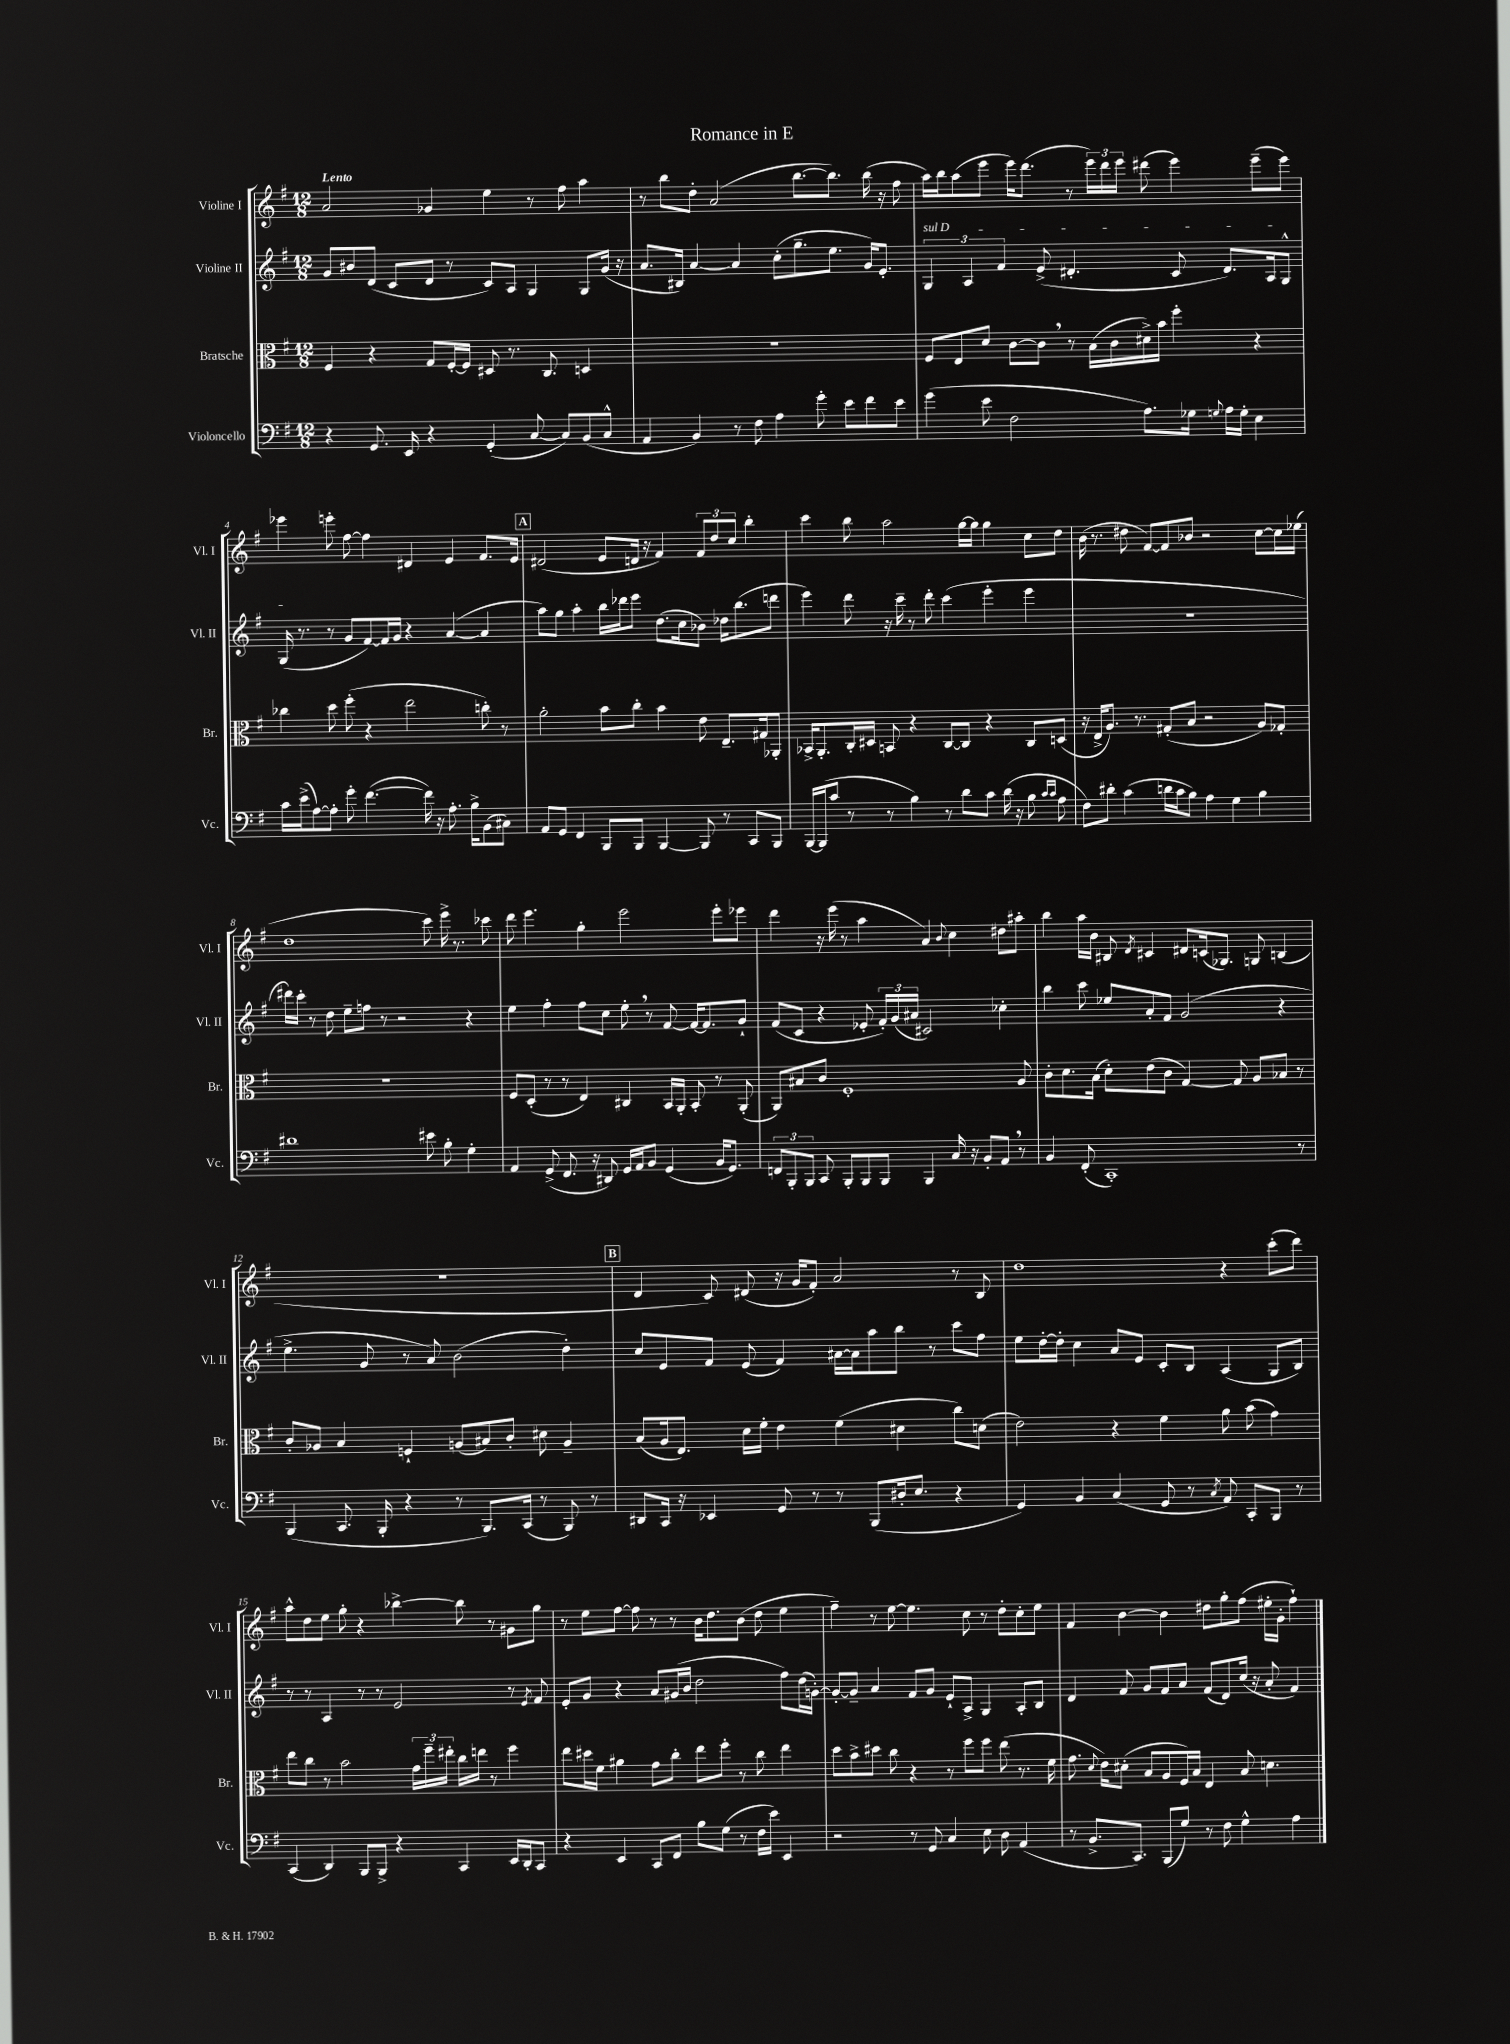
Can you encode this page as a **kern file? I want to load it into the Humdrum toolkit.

**kern	**kern	**kern	**kern
*staff4	*staff3	*staff2	*staff1
*clefF4	*clefC3	*clefG2	*clefG2
*k[f#]	*k[f#]	*k[f#]	*k[f#]
*M12/8	*M12/8	*M12/8	*M12/8
4r	4F#	8g	2a
.	.	8b#	.
8.GG	4r	(8d	.
.	.	8c	.
16EE	.	.	.
4r	8G	8d	4g-
.	[16F#'	8r	.
.	16F#]	.	.
(4GG'	8D#	8c)	4ee
.	8.r	8A	.
[8C	.	4G	8r
.	8.C	.	.
8C])	.	.	8ff#
(8BB	4D	8G	4aa
8C^^	.	(16g	.
.	.	16r	.
=	=	=	=
4AA	1.r	8.a	8r
.	.	.	8bb
.	.	16B#)	.
4BB)	.	[4a	8dd'
.	.	.	(2a
8r	.	4a]	.
8F#	.	.	.
4A	.	(8cc'	.
.	.	8.gg~	[8.bb
8g'	.	.	.
.	.	8.ee	8.bb])
8e	.	.	.
8f#	.	16g)	(16bb
.	.	8.e'	16r
8e	.	.	8ff#
=	=	=	=
(4g	8F#	6G	16aa)
.	.	.	16bb
.	8E	.	(8aa
.	.	6A	.
8e	8d	.	8eee
.	.	6f#	.
2F#	[8c	.	16eee)
.	.	.	(8.ddd
.	8c]	(8e^	.
.	8r	4.d#'	8r
.	(16B	.	24eee)
.	.	.	24ddd
.	16c	.	.
.	.	.	24eee
8.A)	16d#^)	.	(8ddd#
.	16b	.	.
.	4ff#'	8c	4eee)
16G-	.	.	.
8qqG	.	.	.
16A	.	8.d#)	.
16G'	.	.	.
4E	4r	.	(8eee~
.	.	16A	.
.	.	8G^^	8eee)
=	=	=	=
16c	4cc-	(16G	4eee-
(16e^	.	8.r	.
[8A)	.	.	.
8A']	8dd	8r	8eee'
8g'	(8ff#'	8g	[8ff#
([4.f#	4r	[8f#)	4ff#]
.	.	16f#]	.
.	.	16g	.
.	2ee	4r	4d#
16f#])	.	.	.
16r	.	.	.
8.A'	.	([4a	4e
16B^	.	.	.
(8BB	8cc')	4a]	8.f#
8C#)	8r	.	.
.	.	.	16e
=	=	=	=
8AA	2a'	8aa)	(2d#
8GG	.	8gg	.
4FF#	.	4aa'	.
8BBB	8b	16bb	8e
.	.	16ddd-	.
8BBB	8cc'	8eee	16d
.	.	.	16r
[4BBB	4b	(8.dd	4f#)
.	.	16cc	.
8BBB]	8e	8b-)	12f#
.	.	.	12dd
8r	8.E~	16dd-	.
.	.	.	12cc
.	.	(8.bb	.
8CC	.	.	4bb'
.	16G#	.	.
8BBB	8AA-'	8ddd	.
=	=	=	=
[16BBB	16BB-^	4eee)	4ccc
(16BBB]	8.AA'	.	.
8c	.	.	.
8r	16C'	8ddd	8bb
.	16D#	.	.
8r	8BB	16r	2aa
.	.	16ccc~	.
4B)	4r	8r	.
.	.	8ddd'	.
8r	[8C	(4ccc	.
8d	8C]	.	[16gg
.	.	.	16gg]
8c	4r	4eee'	4gg
(16d	.	.	.
16r	.	.	.
8B	8C	4eee	8cc
16qqc	.	.	.
16qqc	.	.	.
8A	(8D	.	8dd
=	=	=	=
8F#)	16r	1.r	(16b
.	16E^	.	8.r
8d#'	8.A)	.	.
(4c	.	.	8dd#
.	8.r	.	.
.	.	.	[8f#)
16d	(8G#'	.	8f#]
16c	.	.	.
8B)	8B	.	8b-
4A	2r	.	2r
4G	.	.	.
4B	8A)	.	[8cc
.	8G-'	.	16cc]
.	.	.	(16ee-
=	=	=	=
1d#	1.r	16ddd#)	1dd
.	.	16ccc'	.
.	.	8r	.
.	.	8dd	.
.	.	8ee~	.
.	.	8ff	.
.	.	8r	.
.	.	2r	.
8e#	.	.	8ccc)
8B'	.	.	16eee^
.	.	.	8.r
4G'	.	4r	.
.	.	.	8ccc-
=	=	=	=
4AA	8F#	4ee	8ddd
.	(8D'	.	4.eee
(8GG^	8r	4ff#'	.
8.FF#	8r	.	.
.	4E)	8ff#	4gg'
16r	.	.	.
8DD#)	.	8cc	.
16GG	4C#	8ee'	2eee
16AA	.	.	.
8BB	.	8r	.
(4GG	16BB	[8f#	.
.	16AA'	.	.
.	8BB'	16f#_	.
.	.	8.f#]	.
16BB	8r	.	8eee'
8.GG)	.	.	.
.	(8AA'	8g`	8eee-
=	=	=	=
12FF	8AA)	(8f#	4ddd
12BBB'	.	.	.
.	8B#	8c	.
12BBB	.	.	.
8CC	8c	4r	16r
.	.	.	(16eee
8BBB'	1F#'	.	8r
8BBB	.	8e-'	4aa
8BBB	.	24f#')	.
.	.	(24g	.
.	.	24a#	.
4BBB	.	2c#)	4a)
.	.	.	8qqb
16C	.	.	4cc
16r	.	.	.
8BB'	.	.	.
8AA	.	4cc-'	8dd#
8r	8A	.	8aa#'
=	=	=	=
4BB	8c'	4bb	4bb
.	8.d	.	.
(8FF#'	.	8ccc	16aa
.	(16B	.	16b
1CC')	8d')	8ee-	8B#
.	.	.	8qd
.	(8e	8a'	4c#
.	8c	8f#	.
.	[4G)	(2g	8d#
.	.	.	(16c
.	.	.	8.G-)
.	8G]	.	.
.	8A	.	8G
.	8B-	4r	(4B
8r	8r	.	.
=	=	=	=
(4BBB	8c'	4.ee^	1.r
.	8A-	.	.
8.CC	4B	.	.
.	.	8g	.
16BBB'	.	.	.
4r	4F`	8r	.
.	.	8a)	.
8r	(8A	(2b	.
8.BBB)	8B#)	.	.
.	8c'	.	.
(16CC	.	.	.
8r	8d#	.	.
8BBB)	4A~	4dd')	.
8r	.	.	.
=	=	=	=
8DD#	(8B	8cc	4d
16CC	16A	8e	.
16r	8.E)	.	.
4EE-	.	8f#	8c)
.	16d	(8e	(8d#
.	16f#'	.	.
8GG	4e	4f#)	16r
.	.	.	16g
8r	.	.	8f#')
8r	(4f#	[16a#	2a
.	.	16a#]	.
(8BBB	.	8aa	.
16D#'	4d#	8bb	.
8.E	.	.	.
.	.	8r	.
4r	8cc)	8ccc	8r
.	(8d	8ff#	8B
=	=	=	=
4GG)	2e)	8ee	1dd
.	.	[16dd'	.
.	.	16dd']	.
4BB	.	4cc	.
(4C	4r	8a	.
.	.	8e	.
8GG	4f#	8c'	.
8r	.	8B	.
8qC	.	.	.
8AA)	8a	(4A	4r
8CC'	(8b	.	.
8BBB	4g)	8G	(8ccc'
8r	.	8B)	8ddd)
=	=	=	=
(4CC	8ee	8r	8aa^^
.	8cc	8r	8dd
4DD)	8r	4A	8ee
.	2b	.	8gg'
8BBB	.	8r	4r
8BBB^	.	8r	.
4r	.	2e	[4bb-^
.	24g	.	.
.	24ff#~	.	.
.	24ee#'	.	.
4CC	16cc	.	8bb-]
.	16ee	.	.
.	8r	.	8r
16EE	4ff#	8r	8g#
16DD'	.	.	.
.	.	8qe	.
8CC	.	8f#	8gg
=	=	=	=
4r	8ee	8e'	8r
.	16dd#	8g	8ee
.	16f#	.	.
4EE	4a#	4r	[8ff#
.	.	.	8ff#]
8CC	8g	8a	8r
8FF#	8cc'	(16g#	8r
.	.	16b	.
8B	8ee	2dd	16b
.	.	.	8.dd
(8G	8ff#'	.	.
8r	8r	.	(8b
16F#	8cc	.	8dd
16e)	.	.	.
4EE	4ee	8ff#)	4ee
.	.	(16dd	.
.	.	[16g')	.
=	=	=	=
2r	8dd	8g'_	4ff#~)
.	8b^	8g~]	.
.	8dd#	4a	8r
.	8cc	.	[8ee
8r	4r	8f#	4.ee]
8GG	.	8g	.
4C	8r	8e`	.
.	8ff#	8A^	8cc
8E	8ff#	4G	8r
8D	(8ee	.	8dd'
(4AA	8.r	8A'	8cc'
.	.	8B	8ee
.	16f#	.	.
=	=	=	=
8r	8.g	4d	4f#
8.BB^	.	.	.
.	8qqd	.	.
.	16e)	.	.
.	(8d#'	8f#	[4b
8.CC)	.	.	.
.	8B	8g	.
(8BBB	8A	8f#	4b]
8G)	16F#)	8a	.
.	16B	.	.
8r	4E	(8f#	8dd#
8F#	.	8d)	8gg'
4G^^	8B	(16cc	(8ff#
.	.	16r	.
.	4.d	8a'	16ee#'
.	.	.	16g'
4A	.	4f#)	4ff#`)
==	==	==	==
*-	*-	*-	*-
